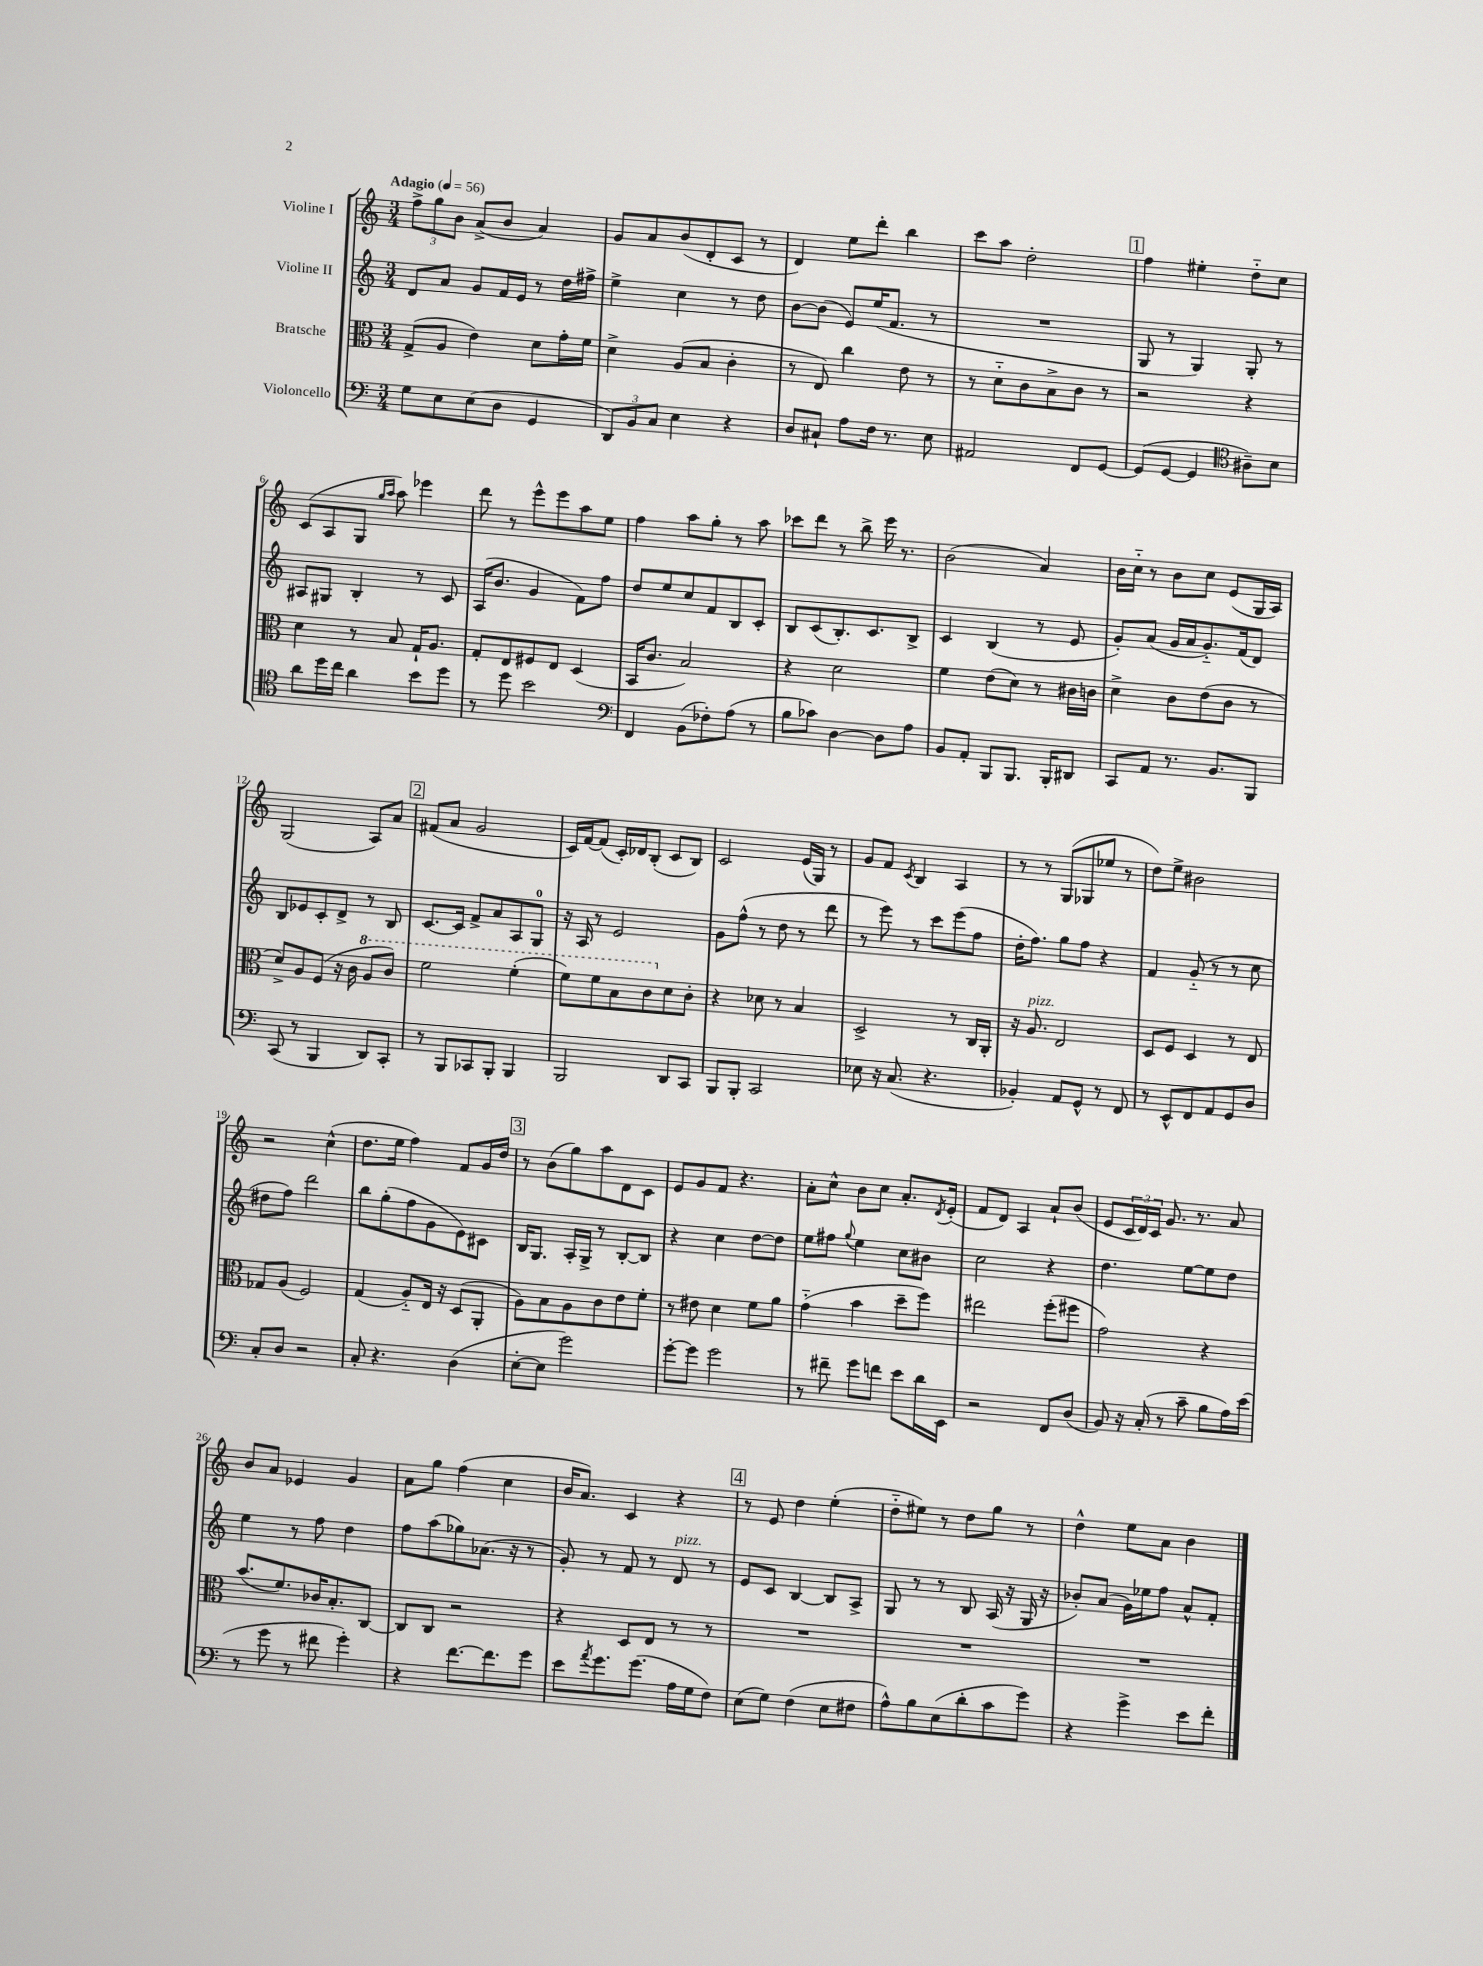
<<
\new StaffGroup <<
\new Staff = "s0" \with { instrumentName = "Violine I" } {
    \clef treble \key c \major \numericTimeSignature \time 3/4 \tempo "Adagio" 4 = 56
    \tuplet 3/2 { f''8-> g''8 b'8 } a'8->( b'8 a'4) |
    g'8 a'8 b'8( d'8-. c'8 r8 |
    d'4) e''8 d'''8-. b''4 |
    c'''8 a''8 d''2-. |
    \mark \markup { \box "1" } f''4 eis''4-. d''8-_ c''8 |
    c'8( a8 g8 \grace { g''16 a''16 } a''8) ees'''4 |
    d'''8 r8 e'''8-^ e'''8 a''8 e''8 |
    f''4 a''8 g''8-. r8 a''8 |
    ces'''8 d'''8 r8 b''8-> e'''16 r8. |
    b'2( a'4) |
    b'16 c''16-_ r8 b'8 c''8 e'8( g16 a16) |
    g2( a8) a'8 |
    \mark \markup { \box "2" } fis'8( a'8 g'2 |
    c'16) f'16~ f'8( c'16-.) des'16 b8-.( c'8 b8) |
    c'2 e'16( g16) r8 |
    g'8 f'8 \acciaccatura { c'8 } b4 a4 |
    r8 r8 g8( ges8 ees''8 r8 |
    d''8) e''8-> bis'2 |
    r2 c''4-^( |
    d''8. e''16 f''4) f'8 g'16 d''16 |
    \mark \markup { \box "3" } r8 b'8( g''8) a''8 d'8 c'8 |
    e'8 g'8 f'8 r4. |
    a'8-. c''8-^ b'8 c''8 a'8.-. \acciaccatura { d'8 } e'16-.( |
    f'8 d'8) a4 a'8-! b'8( |
    e'8 \tuplet 3/2 { c'16 d'16) c'16 } g'8. r8. a'8 |
    b'8 a'8 ees'4 g'4 |
    a'8 g''8 f''4( c''4 |
    b'16 a'8.) c'4 r4 |
    \mark \markup { \box "4" } r8 e'8 d''4 e''4-.( |
    d''8-_ eis''8) r8 d''8 g''8 r8 |
    d''4-^ e''8 a'8 b'4 \bar "|." |
}
\new Staff = "s1" \with { instrumentName = "Violine II" } {
    \clef treble \key c \major \numericTimeSignature \time 3/4
    d'8 a'8 g'8 f'16 e'16 r8 d''16 fis''16-> |
    e''4-> c''4 r8 d''8 |
    b'8~ b'8( e'8) e''16( f'8. r8 |
    R2. |
    \mark \markup { \box "1" } g8 r8 g4) g8-. r8 |
    ais8 gis8 b4-. r8 c'8 |
    a16( b'8. g'4 f'8) f''8 |
    d''8 e''8 c''8 f'8 b8 c'8-. |
    b8 c'8( b8.-.) c'8. b8-> |
    c'4 b4( r8 e'8 |
    g'8-.) a'8( g'16 a'16 g'8.-_) f'16( d'8) |
    b8 ees'8 c'8-. d'8-> r8 b8 |
    \mark \markup { \box "2" } c'8.~ c'16 f'8-> a'8 a8 g8-0 |
    r16 a16 r8 e'2 |
    g'8 f''8-^( r8 d''8 r8 d'''8 |
    r8 e'''8) r8 c'''8 e'''8( f''8 |
    d''16-. f''8.) g''8 f''8 r4 |
    f'4 g'8-_( r8 r8 c''8 |
    dis''8 f''8) d'''2 |
    b''8 g''8-.( f''8 g'8 e'8) cis'8 |
    \mark \markup { \box "3" } b16 g8. a16-. g16-> r8 b8~-. b8 |
    r4 c''4 d''8~ d''8 |
    e''8 fis''8 \appoggiatura { g''8 } e''4 c''8 bis'8 |
    c''2 r4 |
    d''4. e''8~ e''8 d''8 |
    e''4 r8 f''8 d''4 |
    f''8 a''8( ges''8) aes'8.( r16 r8 |
    g'8-.) r8 f'8 r8 d'8^\markup { \italic "pizz." } r8 |
    \mark \markup { \box "4" } e'8 c'8 b4~ b8 a8-> |
    g8 r8 r8 b8 a16( r16 g16 r16 |
    bes'8-.) a'8( g'16) ees''16 f''8 a'8-^ f'8-. \bar "|." |
}
\new Staff = "s2" \with { instrumentName = "Bratsche" } {
    \clef alto \key c \major \numericTimeSignature \time 3/4
    g8->( a8 e'4) d'8 g'16-. f'16 |
    d'4-> a8( b8 c'4-. |
    r8 e8) c''4 e'8 r8 |
    r8 d'8-_ c'8 b8-> c'8 r8 |
    \mark \markup { \box "1" } r2 r4 |
    d'4 r8 b8 g16-! a8. |
    g8-. e8 fis8 e8 d4( |
    b,16 c'8. b2) |
    r4 d'2 |
    f'4 e'8( d'8) r8 cis'16 c'16 |
    d'4-> c'8 e'8( c'8 r8 |
    d'8->) a8 f8( r16 c'16 \ottava #1 a'8 c''8) |
    \mark \markup { \box "2" } f''2 f''4-.( |
    f''8) f''8 b'8 c''8 \ottava #0 d'8 c'8-. |
    r4 des'8 r8 b4 |
    d2-> r8 c16 a,16-. |
    r16 a8.^\markup { \italic "pizz." } e2 |
    d8 f8 d4 r8 e8 |
    ges8 a8( f2) |
    g4( a8-_) e16 r16 d8( a,8-. |
    \mark \markup { \box "3" } a8) b8 a8 c'8 e'8 f'8-. |
    r8 eis'8 d'4 f'8 a'8 |
    g'4-_( b'4 d''8-- f''8) |
    eis''2 f''8-.( fis''8 |
    g'2) r4 |
    b'8.( f'8.) ces'16 b8.-. c8~ |
    c8 c8 r2 |
    r4 d8 e8 r8 r8 |
    \mark \markup { \box "4" } R2. |
    R2. |
    R2. \bar "|." |
}
\new Staff = "s3" \with { instrumentName = "Violoncello" } {
    \clef bass \key c \major \numericTimeSignature \time 3/4
    g8 e8 e8( d8 g,4 |
    \tuplet 3/2 { d,8) b,8 c8 } e4 r4 |
    d8 cis8-! a8 f16 r8. e8 |
    ais,2 f,8 g,8~ |
    \mark \markup { \box "1" } g,8( g,8~ g,4 \clef tenor ais8--) b8 |
    a'8 d''16 c''16 a'4 b'8 d''8 |
    r8 d''8 b'2 |
    \clef bass f,4 b,8( fes8-.) a8( r8 |
    b8 ces'8) d4~ d8 a8 |
    b,8 a,8-. b,,8 b,,8. b,,16-. dis,8 |
    c,8 a,8 r8. b,8. b,,8 |
    c,8( r8 b,,4 d,8) c,8-. |
    \mark \markup { \box "2" } r8 b,,8 ces,8 b,,8-. b,,4 |
    b,,2 d,8 c,8 |
    b,,8 b,,8-. c,2 |
    ees8 r16 c8.( r4. |
    bes,4-.) a,8 g,8-^ r8 f,8 |
    r8 e,8-^ f,8 a,8 g,8 d8 |
    c8-. d8 r2 |
    c8-. r4. d4( |
    \mark \markup { \box "3" } e8~-. e8 g'2) |
    g'8~-. g'8 g'2 |
    r8 fis'8-- g'8 f'8 e'8 d'16 e,16 |
    r2 f,8 d8( |
    b,8) r16 c16-.( r8 c'8-- b8 a16) e'16( |
    r8 g'8 r8 fis'8 g'4-.) |
    r4 f'8.~ f'8. g'8 |
    e'8 \acciaccatura { a'8 } g'8. g'8.( a16 g16 f8) |
    \mark \markup { \box "4" } e8( g8) f4( e8 fis8 |
    a8-^) b8 e8( d'8-. c'8 g'8) |
    r4 g'4-> e'8 f'8-. \bar "|." |
}
>>
>>
